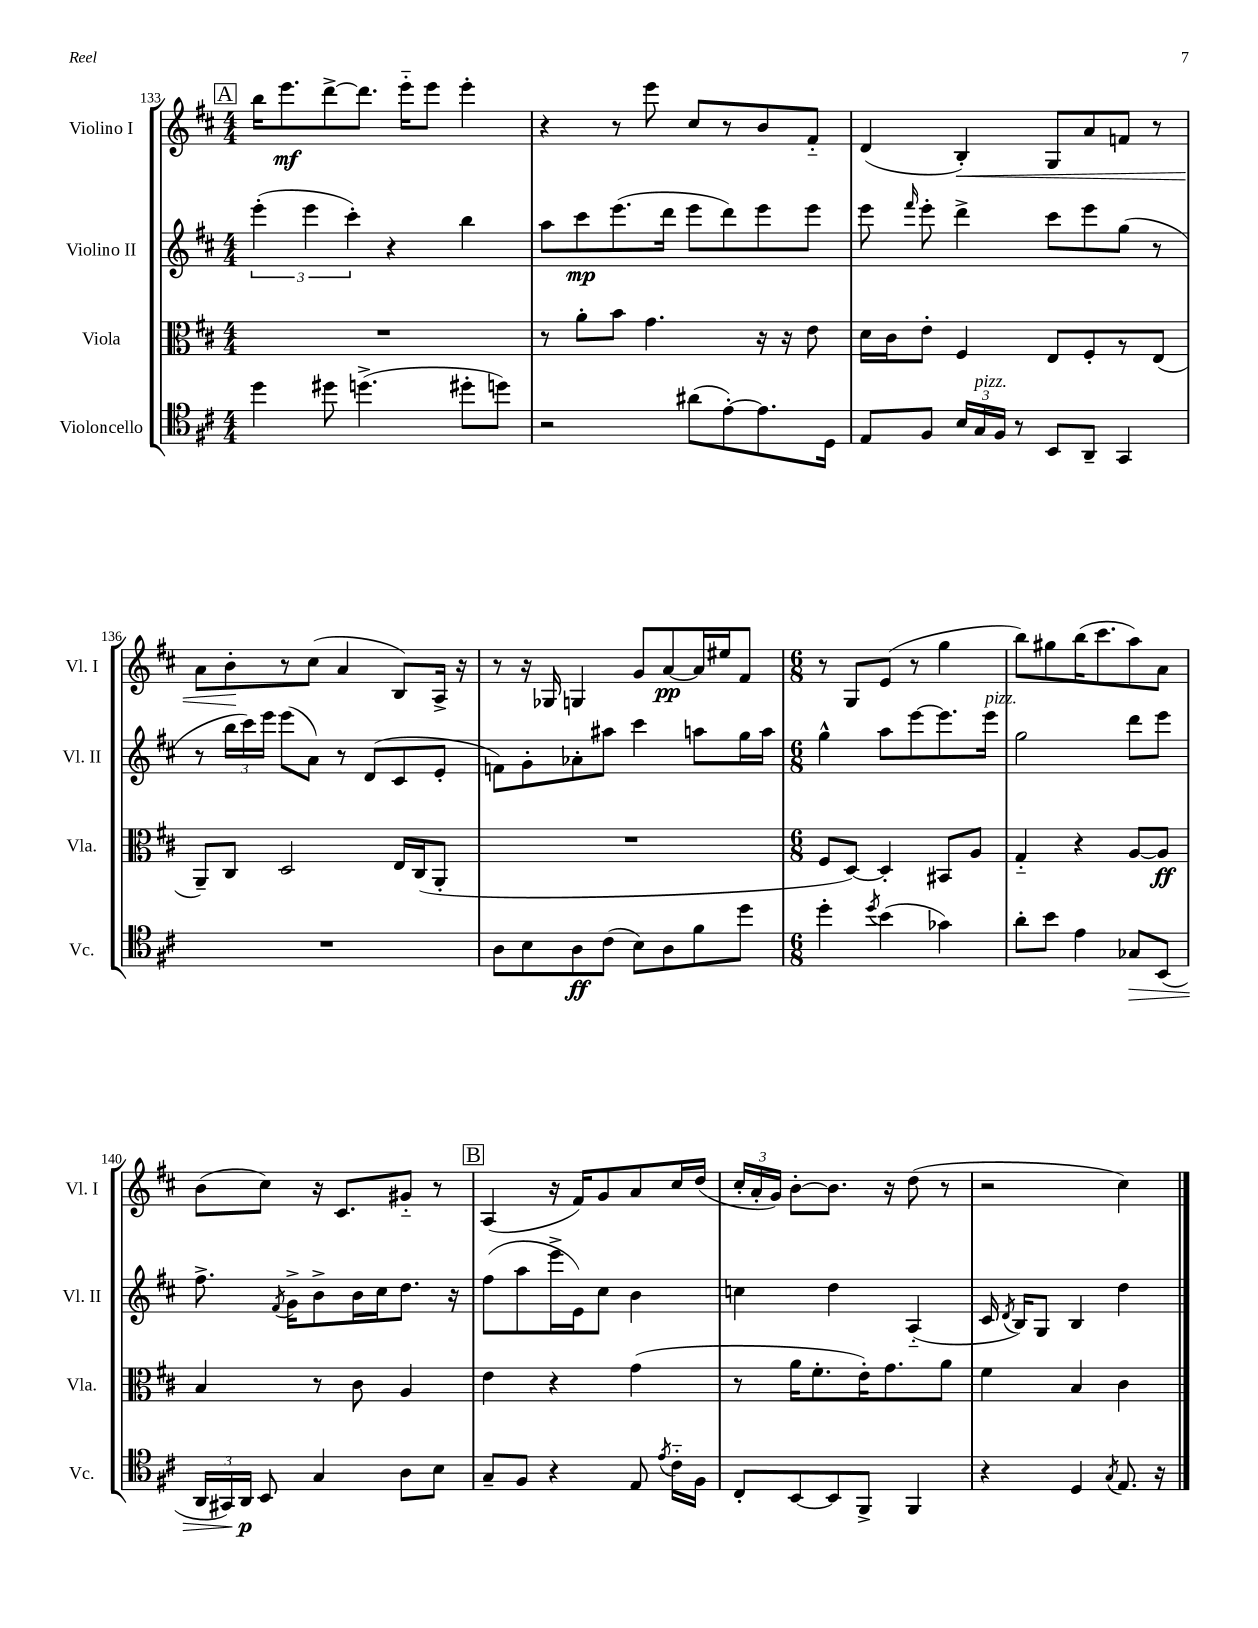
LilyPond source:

<<
\new StaffGroup <<
\new Staff = "s0" \with { instrumentName = "Violino I" shortInstrumentName = "Vl. I" } {
    \clef treble \key d \major \numericTimeSignature \time 4/4
    \autoBeamOff \mark \markup { \box "A" } b''16[ e'''8.\mf d'''8~-> d'''8.] e'''16[-_ e'''8] e'''4-. |
    r4 r8 e'''8 cis''8[ r8 b'8 fis'8]-_ |
    d'4( b4-.\<) g8[ a'8 f'8] r8 |
    a'8[ b'8-.\! r8 cis''8]( a'4 b8[) a16]-> r16 |
    r8 r16 ges16 g4 g'8[ a'8~\pp a'16 eis''16 fis'8] |
    \numericTimeSignature \time 6/8 r8 g8[ e'8]( r8 g''4 |
    b''8[) gis''8 b''16( cis'''8. a''8) a'8] |
    b'8[( cis''8]) r16 cis'8.[ gis'8]-_ r8 |
    \mark \markup { \box "B" } a4( r16 fis'16[) g'8 a'8 cis''16 d''16]( |
    \tuplet 3/2 { cis''16[-. a'16-. g'16]) } b'8[~-. b'8.] r16 d''8( r8 |
    r2 cis''4) \bar "|." |
}
\new Staff = "s1" \with { instrumentName = "Violino II" shortInstrumentName = "Vl. II" } {
    \clef treble \key d \major \numericTimeSignature \time 4/4
    \autoBeamOff \mark \markup { \box "A" } \tuplet 3/2 { e'''4-.( e'''4 cis'''4-.) } r4 b''4 |
    a''8[ cis'''8\mp e'''8.( d'''16] e'''8[ d'''8) e'''8 e'''8] |
    e'''8 \grace { fis'''16 } e'''8-. d'''4-> cis'''8[ e'''8 g''8]( r8 |
    r8 \tuplet 3/2 { b''16[ cis'''16) e'''16] } e'''8[( a'8]) r8 d'8[( cis'8 e'8]-. |
    f'8[) g'8-. aes'8-. ais''8] cis'''4 a''8[ g''16 a''16] |
    \numericTimeSignature \time 6/8 g''4-^ a''8[ e'''8~ e'''8. e'''16]^\markup { \italic "pizz." } |
    g''2 d'''8[ e'''8] |
    fis''8.-> \acciaccatura { fis'8 } g'16[-> b'8-> b'16 cis''16 d''8.] r16 |
    \mark \markup { \box "B" } fis''8[( a''8 e'''16-> e'16) cis''8] b'4 |
    c''4 d''4 a4-_( |
    cis'16 \acciaccatura { d'8 } b16[) g8] b4 d''4 \bar "|." |
}
\new Staff = "s2" \with { instrumentName = "Viola" shortInstrumentName = "Vla." } {
    \clef alto \key d \major \numericTimeSignature \time 4/4
    \autoBeamOff \mark \markup { \box "A" } R1 |
    r8 a'8[-. b'8] g'4. r16 r16 e'8 |
    d'16[ cis'16 e'8]-. fis4 e8[ fis8-. r8 e8]( |
    a,8[--) cis8] d2 e16[ cis16( a,8]-. |
    R1 |
    \numericTimeSignature \time 6/8 fis8[ d8]~) d4-. bis,8[ a8] |
    g4-_ r4 a8[~ a8]\ff |
    b4 r8 cis'8 a4 |
    \mark \markup { \box "B" } e'4 r4 g'4( |
    r8 a'16[ fis'8.-. e'16-.) g'8. a'8] |
    fis'4 b4 cis'4 \bar "|." |
}
\new Staff = "s3" \with { instrumentName = "Violoncello" shortInstrumentName = "Vc." } {
    \clef tenor \key d \major \numericTimeSignature \time 4/4
    \autoBeamOff \mark \markup { \box "A" } d''4 dis''8 d''4.->( dis''8[-. d''8]) |
    r2 ais'8[( e'8~-.) e'8. d16] |
    e8[ fis8] \tuplet 3/2 { b16[ g16^\markup { \italic "pizz." } fis16] } r8 b,8[ a,8]-- g,4 |
    R1 |
    a8[ b8 a8\ff cis'8]( b8[) a8 fis'8 d''8] |
    \numericTimeSignature \time 6/8 d''4-. \acciaccatura { d''8 } b'4( ges'4) |
    a'8[-. b'8] e'4 ges8[\> b,8]( |
    \tuplet 3/2 { a,16[ gis,16) a,16]\p\! } b,8 g4 a8[ b8] |
    \mark \markup { \box "B" } g8[-- fis8] r4 e8 \acciaccatura { e'8 } cis'16[-_ fis16] |
    cis8[-. b,8~ b,8 fis,8]-> fis,4 |
    r4 d4 \acciaccatura { g8 } e8. r16 \bar "|." |
}
>>
>>
\layout { \context { \Score currentBarNumber = #133 } }
